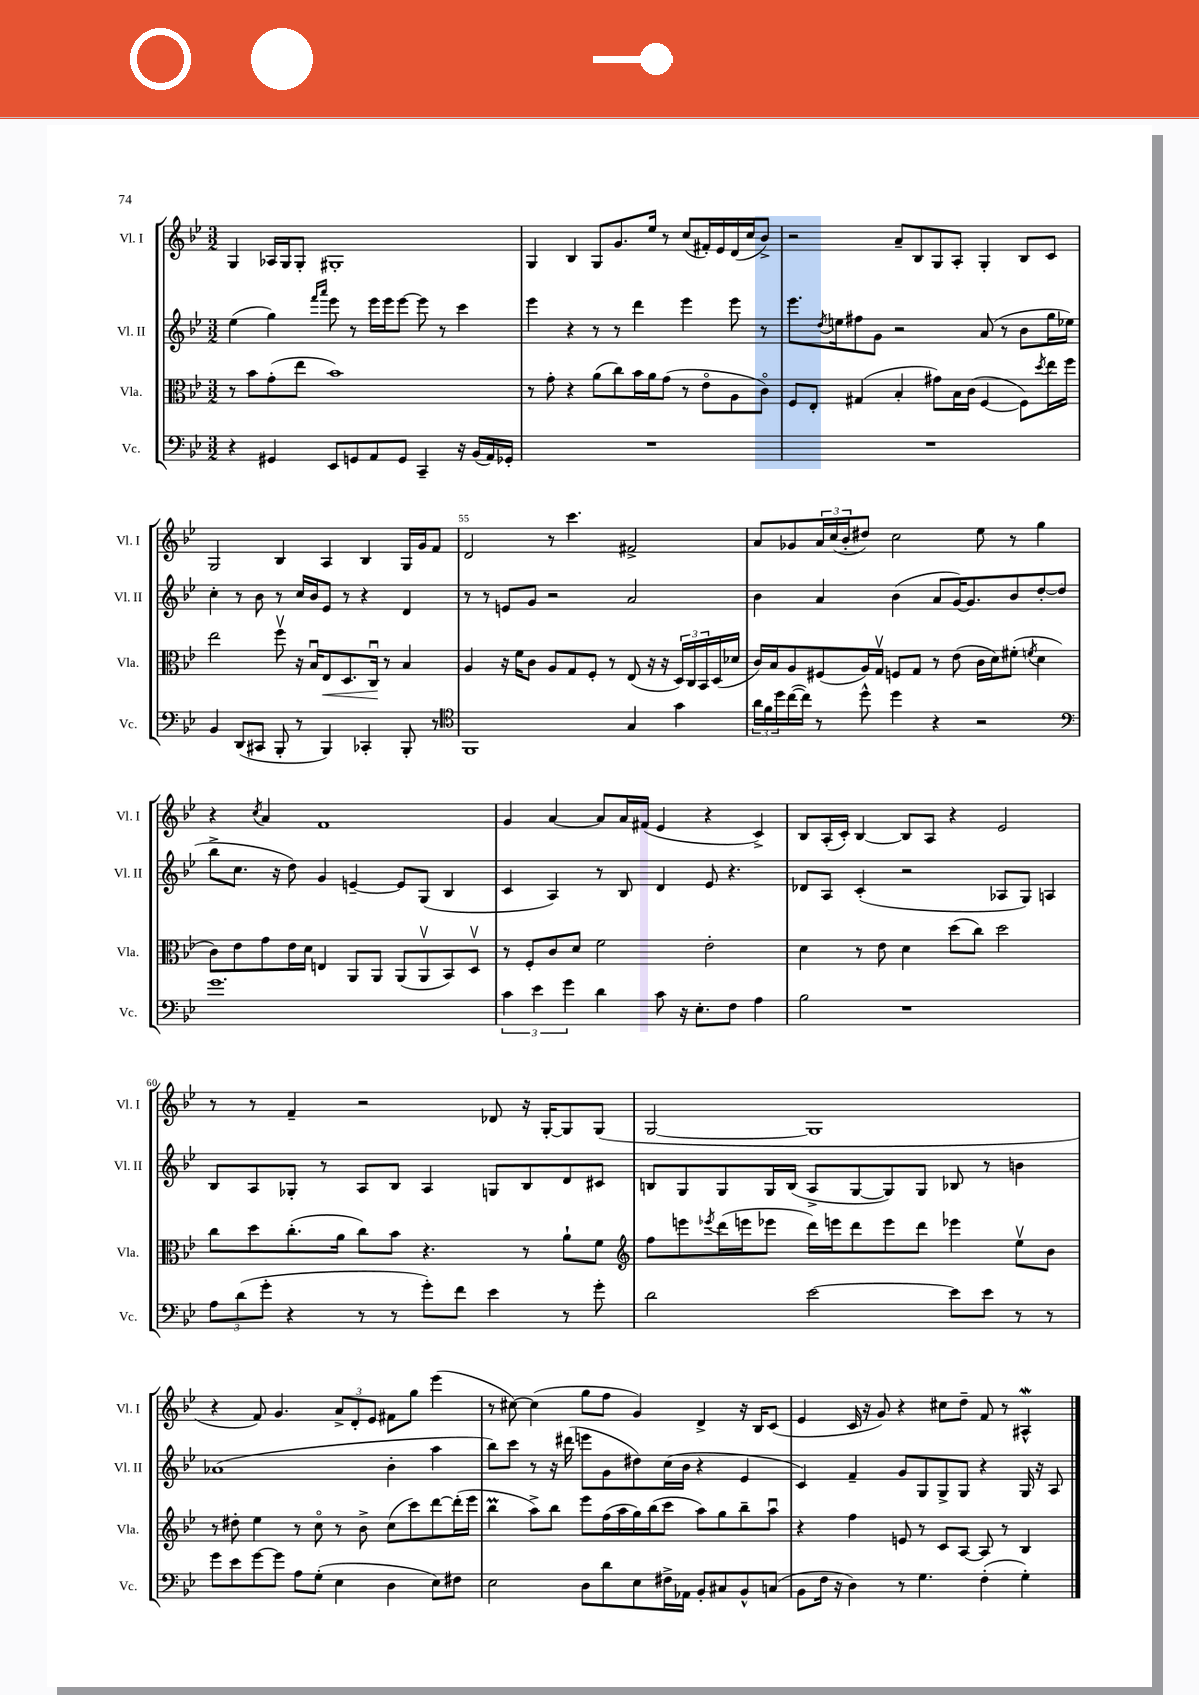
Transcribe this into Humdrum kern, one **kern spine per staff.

**kern	**kern	**kern	**kern
*staff4	*staff3	*staff2	*staff1
*clefF4	*clefC3	*clefG2	*clefG2
*k[b-e-]	*k[b-e-]	*k[b-e-]	*k[b-e-]
*M3/2	*M3/2	*M3/2	*M3/2
4r	8r	(4ee-	4G
.	8b-	.	.
4GG#	(8g'	4gg)	16A-
.	.	.	16G
.	8ee-	.	8G'
.	.	16qqfff	.
.	.	16qqaaa	.
8EE-	1b-)	8eee-	1G#'
8GG	.	8r	.
8AA	.	16eee-	.
.	.	16eee-	.
8GG	.	[8eee-	.
4CC~	.	8eee-]	.
.	.	8r	.
16r	.	4ccc	.
(16BB-	.	.	.
16AA)	.	.	.
16GG-'	.	.	.
=	=	=	=
1.r	8r	4eee-	4G
.	8g'	.	.
.	4r	4r	4B-
.	(8a	8r	8G
.	8cc)	8r	8.g
.	16b-	4ddd	.
.	16a	.	16ee-
.	(8g	.	8r
.	8r	4eee-	(8cc
.	8e-o	.	16f#')
.	.	.	16e-
.	8A	8eee-	(16d
.	.	.	16cc
.	8co)	8r	8b-^)
=	=	=	=
1.r	8F	8.eee-	2r
.	8E-'	.	.
.	.	8qdd	.
.	.	16ee	.
.	(4G#	8ff#	.
.	.	8g	.
.	4B-'	2r	8a~
.	.	.	8B-
.	8g#)	.	8G
.	16B-	.	8A'
.	(16c	.	.
.	[4F	(8a	4G'
.	.	8r	.
.	8F])	8b-	8B-
.	8qdd	.	.
.	16ee-	16gg	8c
.	16ff	16ee-)	.
=	=	=	=
4BB-	2ee-	4cc'	2G
(8DD	.	8r	.
8CC#	.	8b-	.
8BBB-'	8ffv	8r	4B-
8r	16r	16cc	.
.	16B-u	16b-	.
4BBB-)	8E-	8e-	4A
.	8.D	8r	.
4CC-'	.	4r	4B-
.	16Cu	.	.
.	8r	.	.
8BBB-'	4B-	4d	16G
.	.	.	16g
8r	.	.	8f
=	=	=	=
*clefC4	*	*	*
1FF	4A	8r	2d
.	.	8r	.
.	16r	8e	.
.	16f	.	.
.	8c	8g	.
.	8A	2r	8r
.	8G	.	4.ccc
.	8F'	.	.
.	8r	.	.
4G	(8E-	2a	2f#^
.	16r	.	.
.	16r	.	.
4g	24D)	.	.
.	24C	.	.
.	24BB-	.	.
.	(16D	.	.
.	16d-	.	.
=	=	=	=
24a	16c)	4b-	8a
24f	.	.	.
.	16B-	.	.
24dd	.	.	.
([16cc	8A	.	8g-
16cc])	.	.	.
8r	(8F#	4a	24a
.	.	.	(24cc
.	.	.	24b-'
8dd^^	16A)	.	8dd#)
.	16Gv	.	.
4dd	8F	(4b-	2cc
.	8G	.	.
4r	8r	8a	.
.	(8e-	[16g)	.
.	.	8.g]	.
2r	16c	.	8ee-
.	16d)	.	.
.	(8f#'	8b-	8r
.	8qf	.	.
.	4d	[8dd'	4gg
.	.	(8dd]	.
=	=	=	=
*clefF4	*	*	*
1.g	8c)	8bb-^	4r
.	8e-	8.cc	.
.	.	.	8qcc
.	8g	.	4a
.	.	16r	.
.	16e-	8dd)	.
.	16d	.	.
.	4E	4g	1f
.	8AA	[4e~	.
.	8AA	.	.
.	(8AA	8e]	.
.	8AAv	(8G	.
.	8BB-)	4B-	.
.	8Dv	.	.
=	=	=	=
6c	8r	4c	4g
.	8F'	.	.
6e-	.	.	.
.	8c	4A)	[4a
6g	.	.	.
.	8d	.	.
4d	2f	8r	8a]
.	.	8B-	16a
.	.	.	(16f#
8c	.	4d	4e-
16r	.	.	.
8.E-'	.	.	.
.	2e-'	8e-	4r
8F	.	4.r	.
4A	.	.	4c^)
=	=	=	=
2B-	4d	8d-	8B-
.	.	8A	(16A'
.	.	.	16c')
.	8r	(4c'	[4B-
.	8e-	.	.
1r	4d	2r	8B-]
.	.	.	8A
.	(8dd	.	4r
.	8cc)	.	.
.	2dd	8A-	2e-
.	.	8G)	.
.	.	4A	.
=	=	=	=
12A	8cc	8B-	8r
(12d	.	.	.
.	8dd	8A	8r
12g'	.	.	.
4r	(8.cc'	8G-'	4f~
.	.	8r	.
.	16a	.	.
8r	8cc)	8A	2r
8r	8b-	8B-	.
8g')	4.r	4A	.
8f	.	.	.
4e-	.	8G	8d-
.	8r	8B-	16r
.	.	.	[16G'
8r	8a`	8d	8G]
8g'	8f	8c#	(8G
=	=	=	=
*	*clefG2	*	*
2d	8ff	8B	[2G
.	8eee	8G	.
.	8qeee-	.	.
.	(16ddd	8G	.
.	16eee	.	.
.	8eee-	16G	.
.	.	(16B	.
[2e-	16ddd)	8A^	1G]
.	16eee	.	.
.	8ddd	[8G	.
.	8eee	8G])	.
.	8ddd	8G	.
8e-]	4eee-	8B-	.
8e-	.	8r	.
8r	8ee-v	4b	.
8r	8b-	.	.
=	=	=	=
8g	8r	(1a-	4r
8e-	8dd#'	.	.
[8g	4ee-	.	8f)
8g]	.	.	4.g
8A	8r	.	.
(8G'	8cco	.	.
4E-	8r	.	12a^
.	.	.	12d'
.	8b-^	.	.
.	.	.	12e-
4D	(8cc	4b-'	8f#
.	8ccc)	.	8gg
8E-)	[8ddd	4aa	(4eee-
8F#	(16ddd']	.	.
.	16eee-	.	.
=	=	=	=
2E-	4bb-	8bb-)	8r
.	.	8ccc	[8cc#)
.	8aa^)	8r	(4cc#]
.	8bb-	16r	.
.	.	(16ddd#	.
8D	8eee-	8eee	8gg
8d	(16ff	8g	8ff
.	16aa	.	.
8E-	16gg)	8dd#)	4g)
.	(16bb-	.	.
16F#^	8ccc	(16cc	.
16AA-	.	16b-	.
8BB-'	8aa)	4r	4d^
8C#	8gg	.	.
8BB-^^	8bb-~	4e-	16r
.	.	.	16B-
(8C	8aau	.	(8c
=	=	=	=
8BB-	4r	4c)	4e-
16F	.	.	.
16r	.	.	.
4D)	4ff	4f~	16c
.	.	.	16r
.	.	.	8g)
8r	8e	8g	4r
4.G	8r	8G	.
.	8c	8G^	8cc#
.	[8A	8G	8dd~
(4F'	8A]	4r	8f
.	8r	.	8r
4G')	4B-	16G	4A#^^
.	.	16r	.
.	.	8A	.
==	==	==	==
*-	*-	*-	*-
